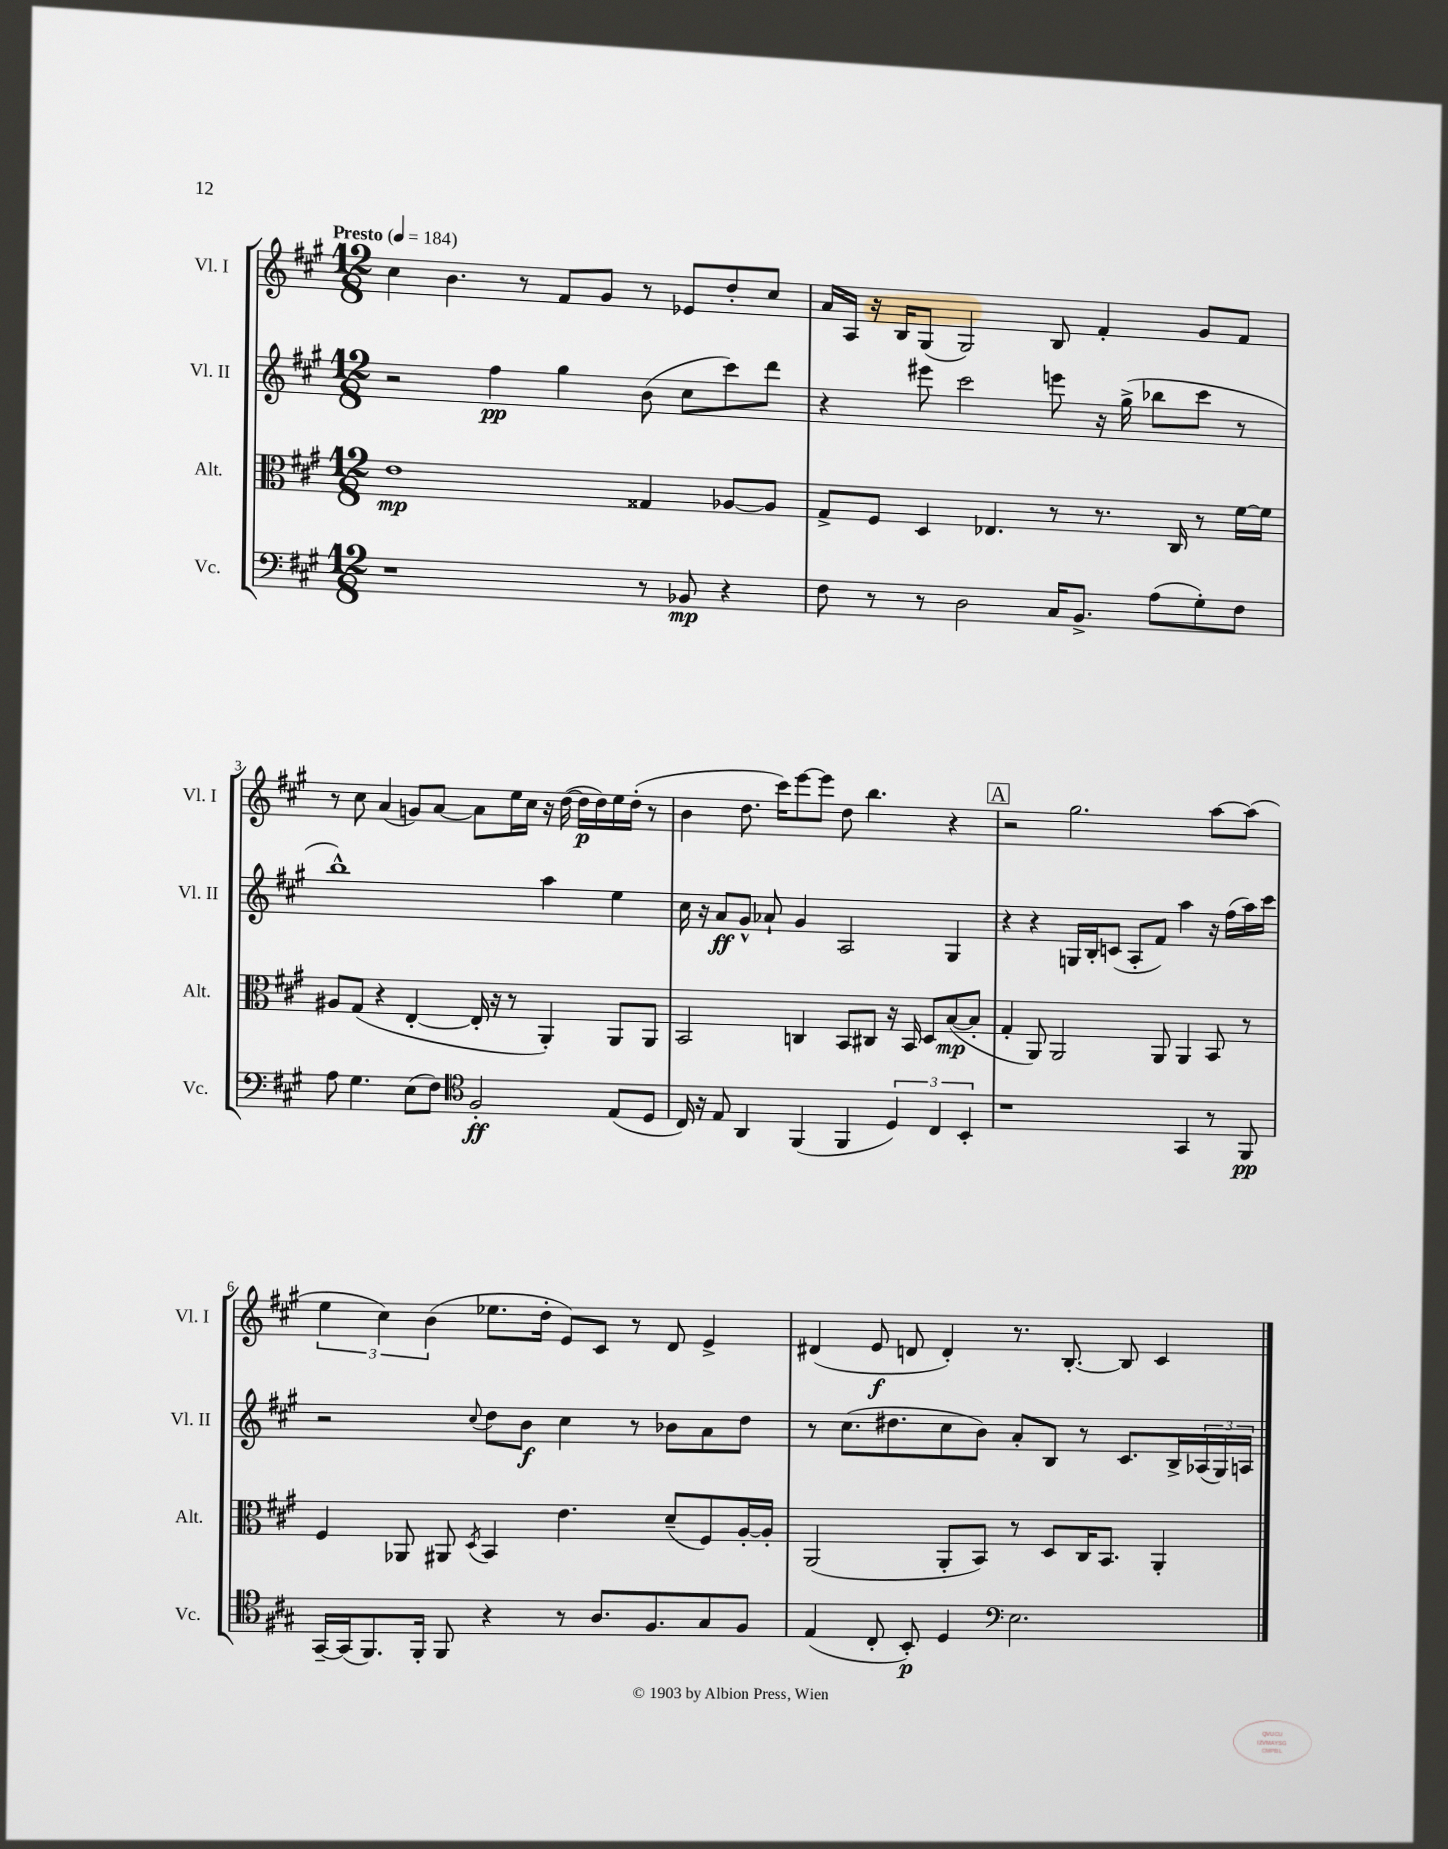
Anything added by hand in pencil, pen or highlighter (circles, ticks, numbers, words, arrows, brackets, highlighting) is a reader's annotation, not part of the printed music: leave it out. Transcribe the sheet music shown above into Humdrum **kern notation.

**kern	**dynam	**kern	**dynam	**kern	**dynam	**kern	**dynam
*part4	*part4	*part3	*part3	*part2	*part2	*part1	*part1
*staff4	*staff4	*staff3	*staff3	*staff2	*staff2	*staff1	*staff1
*I"Vc.	*	*I"Alt.	*	*I"Vl. II	*	*I"Vl. I	*
*I'Vc.	*	*I'Alt.	*	*I'Vl. II	*	*I'Vl. I	*
*clefF4	*	*clefC3	*	*clefG2	*	*clefG2	*
*k[f#c#g#]	*	*k[f#c#g#]	*	*k[f#c#g#]	*	*k[f#c#g#]	*
*M12/8	*	*M12/8	*	*M12/8	*	*M12/8	*
*MM184	*	*MM184	*	*MM184	*	*MM184	*
=1	=1	=1	=1	=1	=1	=1	=1
!	!	!	!	!	!	!LO:TX:a:B:t=Presto	!
1r	.	1e	mp	2r	.	4cc#\	.
.	.	.	.	.	.	4.b\	.
.	.	.	.	4ff#\	pp	.	.
.	.	.	.	.	.	8r	.
.	.	.	.	4gg#\	.	8f#/L	.
.	.	.	.	.	.	8g#/J	.
8r	.	4G##X/	.	(8b\	.	8r	.
8BB-X/	mp	.	.	8cc#\L	.	8e-X/L	.
4r	.	[8A-X/L	.	8ccc#\)	.	8dd'/	.
.	.	8A-/J]	.	8ddd\J	.	8cc#/J	.
=2	=2	=2	=2	=2	=2	=2	=2
8F#\	.	8G#^/L	.	4r	.	16a/LL	.
.	.	.	.	.	.	16A/JJ	.
8r	.	8F#/J	.	.	.	16r	.
.	.	.	.	.	.	16B/KL	.
8r	.	4D/	.	8eee#X\	.	(8G#/J	.
2D\	.	.	.	2ccc#\	.	2G#/)	.
.	.	4.E-X/	.	.	.	.	.
16C#/KL	.	8r	.	8eeen\	.	8B/	.
8.BB^/J	.	.	.	.	.	.	.
.	.	8.r	.	16r	.	4f#'/	.
.	.	.	.	(16gg#^\	.	.	.
(8A\L	.	.	.	8bb-X\L	.	.	.
.	.	16C#/	.	.	.	.	.
8G#'\)	.	8r	.	8ccc#\J	.	8g#/L	.
8F#\J	.	[16f#\LL	.	8r	.	8f#/J	.
.	.	16f#\JJ]	.	.	.	.	.
!!LO:LB:g=z
=3	=3	=3	=3	=3	=3	=3	=3
8A\	.	8A#X/L	.	1bb^^)	.	8r	.
4.G#\	.	(8G#/J	.	.	.	8cc#\	.
.	.	4r	.	.	.	(4a/	.
(8E\L	.	[4E'/	.	.	.	8gn/L)	.
8F#\J)	.	.	.	.	.	[8a/J	.
*clefC4	*	*	*	*	*	*	*
2F#'/	ff	16E'/]	.	.	.	8a\L]	.
.	.	16r	.	.	.	.	.
.	.	8r	.	.	.	16ee\L	.
.	.	.	.	.	.	16cc#\JJ	.
.	.	4AA'/)	.	4aa\	.	16r	.
.	.	.	.	.	.	([16dd\	.
.	.	.	.	.	.	16dd\LL]	p
.	.	.	.	.	.	16dd\)	.
(8E/L	.	8AA/L	.	4ee\	.	16ee\	.
.	.	.	.	.	.	(16dd'\JJ	.
8D/J	.	8AA/J	.	.	.	8r	.
=4	=4	=4	=4	=4	=4	=4	=4
16C#/)	.	2BB/	.	16cc#\	.	4b\	.
16r	.	.	.	16r	.	.	.
8E/	.	.	.	8a/L	ff	.	.
4AA/	.	.	.	8g#^^/J	.	8.dd\	.
.	.	.	.	8a-X`/	.	.	.
.	.	.	.	.	.	16ccc#\KL)	.
(4FF#/	.	4Cn/	.	4g#/	.	[8eee\	.
.	.	.	.	.	.	8eee\J]	.
4FF#/	.	8BB/L	.	2A/	.	8dd\	.
.	.	8C#X/J	.	.	.	4.bb\	.
6D/)	.	16r	.	.	.	.	.
.	.	16BB/	.	.	.	.	.
.	.	8D/L	.	.	.	.	.
6C#/	.	.	.	.	.	.	.
.	.	([8B/	mp	4G#/	.	4r	.
6BB'/	.	.	.	.	.	.	.
.	.	8B'/J]	.	.	.	.	.
!!LO:REH:place=s1:t=A
=5	=5	=5	=5	=5	=5	=5	=5
1r	.	4G#'/	.	4r	.	2r	.
.	.	8AA/)	.	4r	.	.	.
.	.	2AA/	.	.	.	.	.
.	.	.	.	16Gn/LL	.	2.gg#\	.
.	.	.	.	16B'/J	.	.	.
.	.	.	.	(8cn/J	.	.	.
.	.	.	.	8A'/L	.	.	.
.	.	8AA/	.	8f#/J)	.	.	.
4GG#/	.	4AA/	.	4aa\	.	.	.
8r	.	8BB/	.	16r	.	[8aa\L	.
.	.	.	.	(16ff#\LL	.	.	.
8FF#/	pp	8r	.	16aa\)	.	(8aa\J]	.
.	.	.	.	16ccc#\JJ	.	.	.
!!LO:LB:g=z
=6	=6	=6	=6	=6	=6	=6	=6
[16GG#~/LL	.	4F#/	.	2r	.	6ee\	.
(16GG#/J]	.	.	.	.	.	.	.
8.FF#/)	.	.	.	.	.	.	.
.	.	.	.	.	.	6cc#\)	.
.	.	8AA-X/	.	.	.	.	.
16FF#'/Jk	.	.	.	.	.	.	.
.	.	.	.	.	.	(6b\	.
8FF#/	.	8AA#X/	.	.	.	.	.
.	.	8qD/	.	8qqcc#/	.	.	.
4r	.	4BB/	.	8dd\L	.	8.ee-X\L	.
.	.	.	.	8b\J	f	.	.
.	.	.	.	.	.	16dd'\Jk	.
8r	.	4.e\	.	4cc#\	.	8e/L)	.
8.A/L	.	.	.	.	.	8c#/J	.
.	.	.	.	8r	.	8r	.
8.F#/	.	.	.	.	.	.	.
.	.	(8d~/L	.	8b-X\L	.	8d/	.
8G#/	.	8F#/)	.	8a\	.	4e^/	.
8F#/J	.	[16A'/L	.	8dd\J	.	.	.
.	.	16A'/JJ]	.	.	.	.	.
=7	=7	=7	=7	=7	=7	=7	=7
(4E/	.	(2AA/	.	8r	.	(4d#X/	.
.	.	.	.	(8.cc#\L	.	.	.
8C#'/	.	.	.	.	.	8e/	f
.	.	.	.	8.dd#X\	.	.	.
8BB'/)	p	.	.	.	.	8dn/	.
4D/	.	8AA'/L	.	8cc#\	.	4d'/)	.
.	.	8BB/J)	.	8b\J)	.	.	.
*clefF4	*	*	*	*	*	*	*
2.E\	.	8r	.	8a'/L	.	8.r	.
.	.	8D/L	.	8B/J	.	.	.
.	.	.	.	.	.	[8.B'/	.
.	.	16C#/K	.	8r	.	.	.
.	.	8.BB/J	.	.	.	.	.
.	.	.	.	8.c#/L	.	8B/]	.
.	.	4AA'/	.	.	.	4c#/	.
.	.	.	.	16B^/L	.	.	.
.	.	.	.	(24A-X/	.	.	.
.	.	.	.	24G#/)	.	.	.
.	.	.	.	24An/JJ	.	.	.
==	==	==	==	==	==	==	==
*-	*-	*-	*-	*-	*-	*-	*-
